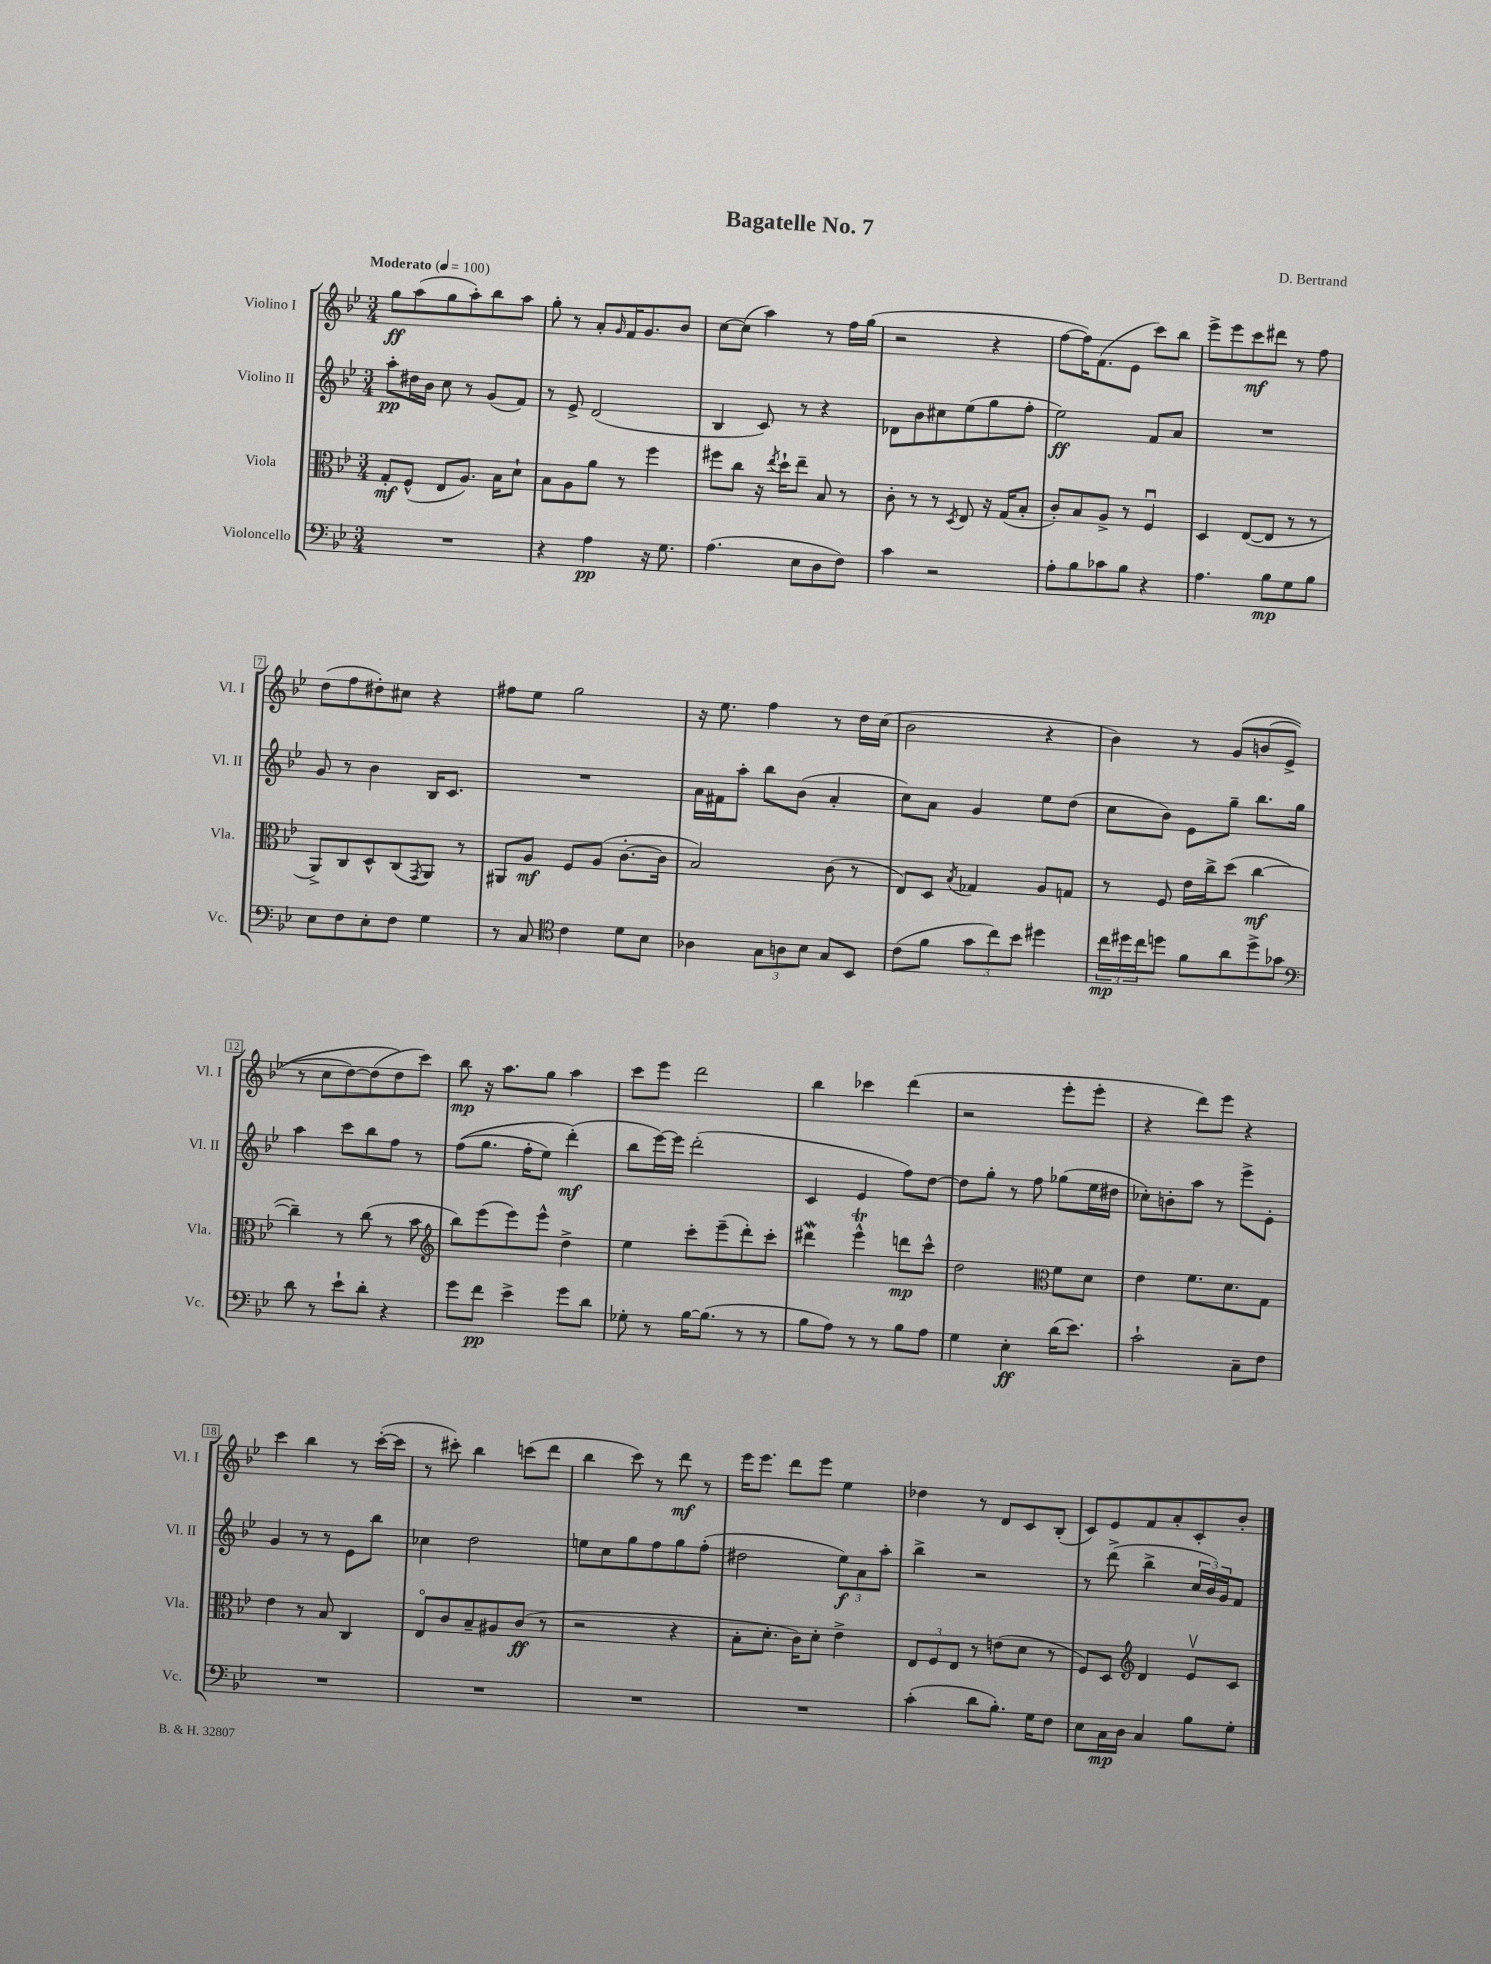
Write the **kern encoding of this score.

**kern	**dynam	**kern	**dynam	**kern	**dynam	**kern	**dynam
*part4	*part4	*part3	*part3	*part2	*part2	*part1	*part1
*staff4	*staff4	*staff3	*staff3	*staff2	*staff2	*staff1	*staff1
*I"Violoncello	*	*I"Viola	*	*I"Violino II	*	*I"Violino I	*
*I'Vc.	*	*I'Vla.	*	*I'Vl. II	*	*I'Vl. I	*
*clefF4	*	*clefC3	*	*clefG2	*	*clefG2	*
*k[b-e-]	*	*k[b-e-]	*	*k[b-e-]	*	*k[b-e-]	*
*M3/4	*	*M3/4	*	*M3/4	*	*M3/4	*
*MM100	*	*MM100	*	*MM100	*	*MM100	*
=1	=1	=1	=1	=1	=1	=1	=1
!	!	!	!	!	!	!LO:TX:a:B:t=Moderato	!
2.r	.	8G'/L	mf	8aa'\L	pp	8gg\L	ff
.	.	(8F^^/J	.	16dd#X\L	.	(8aa\	.
.	.	.	.	16b-\JJ	.	.	.
.	.	8E-/L	.	8cc\	.	8gg\	.
.	.	8.A/J)	.	8r	.	8aa'\)	.
.	.	.	.	(8g/L	.	8bb-\	.
.	.	16B-\KL	.	.	.	.	.
.	.	8d`\J	.	8f/J)	.	8aa\J	.
=2	=2	=2	=2	=2	=2	=2	=2
4r	.	8B-\L	.	8r	.	8gg'\	.
.	.	8A\	.	8e-^/	.	8r	.
4A\	pp	8a\J	.	(2d/	.	8a'/L	.
.	.	.	.	.	.	16qqg/	.
.	.	8r	.	.	.	16f/K	.
.	.	.	.	.	.	8.g/	.
16r	.	4ff\	.	.	.	.	.
8.G\	.	.	.	.	.	.	.
.	.	.	.	.	.	8b-/J	.
=3	=3	=3	=3	=3	=3	=3	=3
(4.A\	.	8ff#X\L	.	4B-/	.	[8cc\L	.
.	.	8cc\J	.	.	.	(8cc\J]	.
.	.	16r	.	8c/)	.	4aa\)	.
.	.	8qee-/	.	.	.	.	.
.	.	16dd`\KL	.	.	.	.	.
8E-\L	.	8ee-~\J	.	8r	.	.	.
8D\	.	8B-/	.	4r	.	8r	.
8F\J)	.	8r	.	.	.	16ff\LL	.
.	.	.	.	.	.	(16gg\JJ	.
=4	=4	=4	=4	=4	=4	=4	=4
4c\	.	8c'\	.	8d-X\L	.	2r	.
.	.	8r	.	8b-\	.	.	.
2r	.	8r	.	8cc#X\	.	.	.
.	.	8qD/	.	.	.	.	.
.	.	8E-/	.	(8ee-\	.	.	.
.	.	16r	.	8gg\	.	4r	.
.	.	(16G/KL	.	.	.	.	.
.	.	8B-'/J	.	8ff'\J	.	.	.
=5	=5	=5	=5	=5	=5	=5	=5
8A'\L	.	8c'/L)	.	2ee-\)	ff	[8ff\L	.
8B-\	.	8B-/	.	.	.	16ff\K])	.
.	.	.	.	.	.	(8.f\	.
8c-X\	.	8A^/J	.	.	.	.	.
8B-\J	.	8r	.	.	.	8e-\J	.
4r	.	4Fu/	.	8f/L	.	8ccc\L)	.
.	.	.	.	8a/J	.	8bb-\J	.
=6	=6	=6	=6	=6	=6	=6	=6
4.A\	.	4D/	.	2.r	.	8eee-^\L	.
.	.	.	.	.	.	8eee-\	.
.	.	([8E-/L	.	.	.	8ccc\	mf
8B-\L	mp	8E-/J]	.	.	.	8ddd#X\J	.
8G\	.	8r	.	.	.	8r	.
8B-\J	.	8r	.	.	.	8ff\	.
!!LO:LB:g=z
=7	=7	=7	=7	=7	=7	=7	=7
8E-\L	.	8AA^/L)	.	8g/	.	(8dd\L	.
8F\	.	8C/	.	8r	.	8ff\	.
8E-'\	.	8D^^/	.	4b-\	.	8dd#X'\)	.
8F\J	.	(8C/	.	.	.	8cc#X\J	.
.	.	8qGG/	.	.	.	.	.
4G\	.	8AA/J)	.	16B-/KL	.	4r	.
.	.	.	.	8.c/J	.	.	.
.	.	8r	.	.	.	.	.
=8	=8	=8	=8	=8	=8	=8	=8
8r	.	8AA#X/L	.	2.r	.	8ff#X\L	.
8C/	.	8A/J	mf	.	.	8ee-\J	.
*clefC4	*	*	*	*	*	*	*
4c\	.	8F/L	.	.	.	2gg\	.
.	.	(8A/J	.	.	.	.	.
8d\L	.	[8.c'\L	.	.	.	.	.
8B-\J	.	.	.	.	.	.	.
.	.	16c\Jk]	.	.	.	.	.
=9	=9	=9	=9	=9	=9	=9	=9
4A-X\	.	2B-/)	.	16a\LL	.	16r	.
.	.	.	.	16f#X\J	.	8.ee-\	.
.	.	.	.	8aa'\J	.	.	.
12G\L	.	.	.	8bb-\L	.	4ff\	.
12An\	.	.	.	.	.	.	.
.	.	.	.	(8b-\J	.	.	.
12B-\J	.	.	.	.	.	.	.
8G/L	.	(8c\	.	4a'/	.	8r	.
8BB-/J	.	8r	.	.	.	16dd\LL	.
.	.	.	.	.	.	(16cc\JJ	.
=10	=10	=10	=10	=10	=10	=10	=10
(8c\L	.	8E-/L)	.	8cc\L)	.	2b-\	.
8f\J	.	8D/J	.	8a\J	.	.	.
.	.	8qB-/	.	.	.	.	.
12g\L	.	4G-X/	.	4g/	.	.	.
12cc\)	.	.	.	.	.	.	.
12b-\J	.	.	.	.	.	.	.
4dd#X\	.	8A/L	.	8ee-\L	.	4r	.
.	.	8Gn/J	.	(8dd\J	.	.	.
=11	=11	=11	=11	=11	=11	=11	=11
24cc\LL	mp	8r	.	8cc\L	.	4b-\)	.
24dd#X\	.	.	.	.	.	.	.
24cc\J	.	.	.	.	.	.	.
8ddn\J	.	8F/	.	8b-\J)	.	.	.
8f\L	.	16e-\LL	.	8e-\L	.	8r	.
.	.	16cc^\J	.	.	.	.	.
8a\	.	(8dd\J	.	8gg~\J	.	(8g/L	.
8dd^\	.	[4cc\	mf	8.bb-\L	.	(8bn/	.
8g-X\J	.	.	.	.	.	8e-^/J	.
.	.	.	.	16gg\Jk	.	.	.
!!LO:LB:g=z
=12	=12	=12	=12	=12	=12	=12	=12
*clefF4	*	*	*	*	*	*	*
8d\	.	4cc~\])	.	4aa\	.	8r	.
8r	.	.	.	.	.	8cc\L	.
8e-`\L	.	8r	.	8ccc\L	.	[8dd\)	.
8d'\J	.	(8cc\	.	8bb-\	.	(8dd\]	.
4r	.	8r	.	8ff\J	.	8dd\)	.
.	.	8b-\	.	8r	.	8ccc\J)	.
=13	=13	=13	=13	=13	=13	=13	=13
*	*	*clefG2	*	*	*	*	*
8g\L	.	8bb-\L)	.	((8ff\L	.	8bb-\	mp
8f\J	pp	(8eee-\	.	8.gg\J	.	16r	.
.	.	.	.	.	.	8.aa\L	.
4e-^\	.	8eee-\)	.	.	.	.	.
.	.	.	.	16ff'\KL	.	.	.
.	.	8eee-^^\J	.	8ee-\J)	.	8gg\J	.
8g\L	.	4dd^\	.	(4ddd'\)	mf	4aa\	.
8d\J	.	.	.	.	.	.	.
=14	=14	=14	=14	=14	=14	=14	=14
8G-X'\	.	4ee-\	.	8bb-\L	.	8ccc\L	.
8r	.	.	.	[16eee-\L)	.	8eee-\J	.
.	.	.	.	16eee-\JJ]	.	.	.
[16B-\KL	.	8ccc'\L	.	(2ddd'\	.	2ddd\	.
(8.B-\J]	.	.	.	.	.	.	.
.	.	(8eee-~\	.	.	.	.	.
8r	.	8ddd'\)	.	.	.	.	.
8r	.	8ccc'\J	.	.	.	.	.
=15	=15	=15	=15	=15	=15	=15	=15
8B-\L	.	4ddd#XW\	.	4c/	.	4bb-\	.
8A\J)	.	.	.	.	.	.	.
8r	.	4eee-T^^\	.	4e-/	.	4ccc-X\	.
8r	.	.	.	.	.	.	.
8B-\L	.	8dddn\L	mp	8ff\L)	.	(4ddd\	.
8A\J	.	8ccc^^\J	.	[8dd\J	.	.	.
=16	=16	=16	=16	=16	=16	=16	=16
4G\	.	2dd\	.	8dd\L]	.	2r	.
.	.	.	.	8gg'\J	.	.	.
4E-'\	ff	.	.	8r	.	.	.
.	.	.	.	8ff\	.	.	.
*	*	*clefC3	*	*	*	*	*
(16d\KL	.	8f\L	.	(8gg-X\L	.	8eee-'\L	.
8.e-\J)	.	.	.	.	.	.	.
.	.	8d\J	.	16ee-\L	.	8eee-'\J	.
.	.	.	.	16dd#X\JJ	.	.	.
=17	=17	=17	=17	=17	=17	=17	=17
2c`\	.	4e-\	.	8cc-X'\L)	.	4r	.
.	.	.	.	8bn'\	.	.	.
.	.	8.f\L	.	8aa\J	.	8ddd\L)	.
.	.	.	.	8r	.	8eee-\J	.
.	.	8.d\	.	.	.	.	.
8C~\L	.	.	.	8eee-^\L	.	4r	.
8F\J	.	8G\J	.	8e-'\J	.	.	.
!!LO:LB:g=z
=18	=18	=18	=18	=18	=18	=18	=18
2.r	.	4e-\	.	4g/	.	4ccc\	.
.	.	8r	.	8r	.	4bb-\	.
.	.	8B-/	.	8r	.	.	.
.	.	4C/	.	8e-\L	.	8r	.
.	.	.	.	8bb-\J	.	([16ccc'\LL	.
.	.	.	.	.	.	16ccc\JJ]	.
=19	=19	=19	=19	=19	=19	=19	=19
2.r	.	8E-/L	.	4cc-X\	.	8r	.
.	.	8c/	.	.	.	8ccc#X'\)	.
.	.	8B-~/	.	2dd\	.	4bb-\	.
.	.	8A#X/	.	.	.	.	.
.	.	(8c/J	ff	.	.	(8cccn\L	.
.	.	8r	.	.	.	8ddd\J	.
=20	=20	=20	=20	=20	=20	=20	=20
2.r	.	2r	.	8een\L	.	4bb-\	.
.	.	.	.	8cc\	.	.	.
.	.	.	.	8gg\	.	8ccc\)	.
.	.	.	.	8ff\	.	8r	.
.	.	4r	.	8gg\	.	8ddd\	mf
.	.	.	.	(8ff'\J	.	8r	.
=21	=21	=21	=21	=21	=21	=21	=21
2.r	.	8B-'\L	.	2dd#X\	.	16eee-\KL	.
.	.	.	.	.	.	8.eee-\J	.
.	.	8.d'\J	.	.	.	.	.
.	.	.	.	.	.	8ddd\L	.
.	.	16c\KL)	.	.	.	.	.
.	.	8d'\J	.	.	.	8eee-\J	.
.	.	4e-^\	.	12ee-\L)	f	4ee-\	.
.	.	.	.	12a\	.	.	.
.	.	.	.	12aa'\J	.	.	.
=22	=22	=22	=22	=22	=22	=22	=22
(4c'\	.	12E-/L	.	4bb-^\	.	4dd-X\	.
.	.	12F/	.	.	.	.	.
.	.	12E-/J	.	.	.	.	.
8d\L	.	8r	.	2r	.	8r	.
8.B-'\J)	.	(8en\L	.	.	.	8d/L	.
.	.	8d\J	.	.	.	8c/	.
16G\KL	.	.	.	.	.	.	.
8F\J	.	8r	.	.	.	(8B-'/J	.
=23	=23	=23	=23	=23	=23	=23	=23
8E-\L	.	8F/L)	.	8r	.	8c/L)	.
16C\L	mp	8D/J	.	(8ddd^\	.	8e-/	.
16D\JJ	.	.	.	.	.	.	.
*	*	*clefG2	*	*	*	*	*
4C/	.	4d/	.	4bb-^\	.	8f/	.
.	.	.	.	.	.	8a'/	.
8B-\L	.	8e-v/L	.	24cc/LL	.	8c'/	.
.	.	.	.	24b-/)	.	.	.
.	.	.	.	24g/J	.	.	.
8G'\J	.	8c/J	.	8f/J	.	8b-'/J	.
==	==	==	==	==	==	==	==
*-	*-	*-	*-	*-	*-	*-	*-
